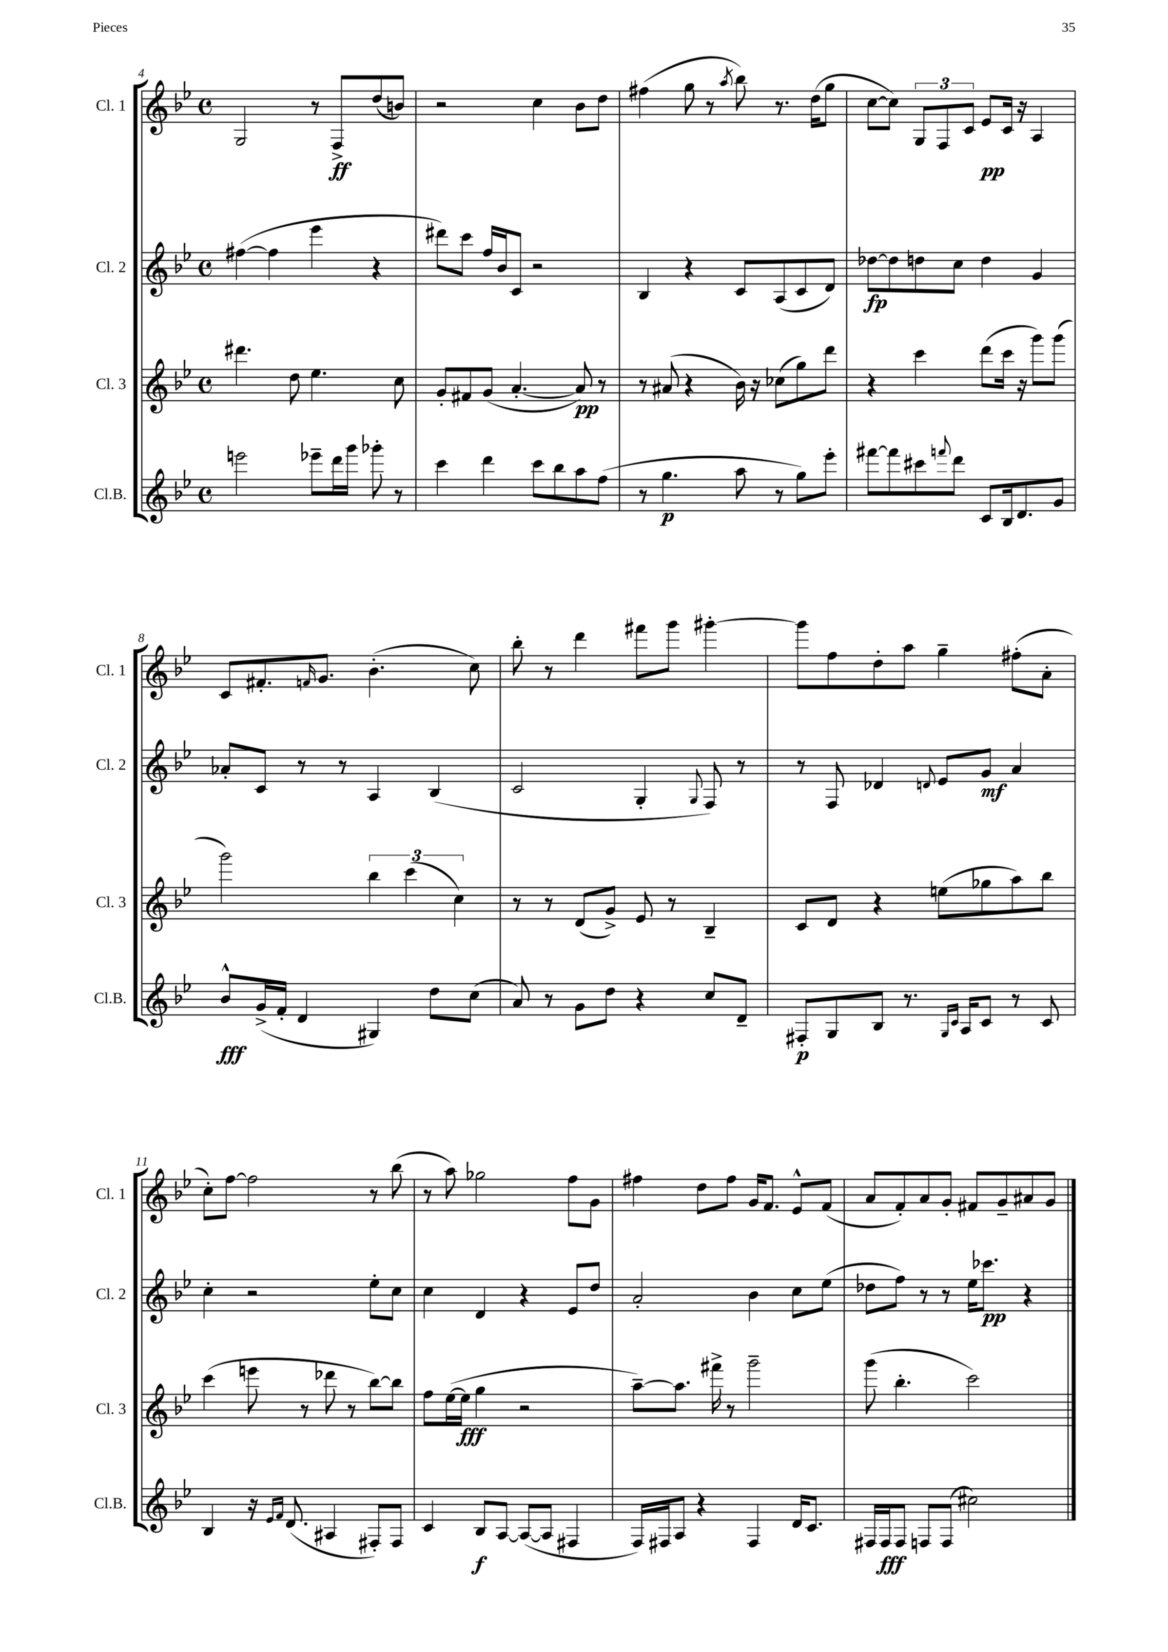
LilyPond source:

<<
\new StaffGroup <<
\new Staff = "s0" \with { instrumentName = "Cl. 1" shortInstrumentName = "Cl. 1" } {
    \clef treble \key bes \major \defaultTimeSignature \time 4/4
    g2 r8 f8->\ff d''8( b'8) |
    r2 c''4 bes'8 d''8 |
    fis''4( g''8 r8 \acciaccatura { a''8 } bes''8) r8. d''16( g''8 |
    c''8~ c''8) \tuplet 3/2 { g8 f8 c'8 } ees'8\pp c'16 r16 a4 |
    c'8 fis'8.-. \grace { f'16 } g'8. bes'4.-.( c''8) |
    bes''8-. r8 d'''4 fis'''8 g'''8 gis'''4~-. |
    gis'''8 f''8 d''8-. a''8 g''4-- fis''8-.( a'8-. |
    c''8-.) f''8~ f''2 r8 bes''8( |
    r8 a''8) ges''2 f''8 g'8 |
    fis''4 d''8 fis''8 g'16 f'8. ees'8-^ f'8( |
    a'8 f'8-.) a'8 g'8-. fis'8 g'8-- ais'8 g'8 \bar "|." |
}
\new Staff = "s1" \with { instrumentName = "Cl. 2" shortInstrumentName = "Cl. 2" } {
    \clef treble \key bes \major \defaultTimeSignature \time 4/4
    fis''4~( fis''4 ees'''4 r4 |
    dis'''8) c'''8 f''16 bes'16 c'8 r2 |
    bes4 r4 c'8 a8( c'8 d'8) |
    des''8~\fp des''8 d''8 c''8 d''4 g'4 |
    aes'8-. c'8 r8 r8 a4 bes4( |
    c'2 g4-. \appoggiatura { g8 } f8) r8 |
    r8 f8 des'4 \appoggiatura { d'8 } ees'8 g'8\mf a'4 |
    c''4-. r2 ees''8-. c''8 |
    c''4 d'4 r4 ees'8 d''8 |
    a'2-. bes'4 c''8 ees''8( |
    des''8 f''8) r8 r8 ees''16 ces'''8.\pp r4 \bar "|." |
}
\new Staff = "s2" \with { instrumentName = "Cl. 3" shortInstrumentName = "Cl. 3" } {
    \clef treble \key bes \major \defaultTimeSignature \time 4/4
    dis'''4. d''8 ees''4. c''8 |
    g'8-. fis'8 g'8( a'4.~-. a'8\pp) r8 |
    r8 ais'8( r4 bes'16) r16 ces''8( g''8) d'''8 |
    r4 c'''4 d'''8( c'''16 r16 g'''8) g'''8( |
    g'''2) \tuplet 3/2 { bes''4 c'''4( c''4) } |
    r8 r8 d'8( g'8->) ees'8 r8 bes4-- |
    c'8 d'8 r4 e''8( ges''8 a''8) bes''8 |
    c'''4( e'''8 r8 des'''8 r8 bes''8~) bes''8 |
    f''8 ees''16~( ees''16\fff g''4 r2 |
    a''8~--) a''8. fis'''16-> r8 g'''2-- |
    g'''8( bes''4.-. c'''2) \bar "|." |
}
\new Staff = "s3" \with { instrumentName = "Cl.B." shortInstrumentName = "Cl.B." } {
    \clef treble \key bes \major \defaultTimeSignature \time 4/4
    e'''2 ees'''8-- d'''16 g'''16 ges'''8-. r8 |
    c'''4 d'''4 c'''8 bes''8 a''8 f''8( |
    r8 g''4.\p a''8 r8 g''8) ees'''8-. |
    fis'''8~ fis'''8 cis'''8 \appoggiatura { f'''8 } d'''8 c'8 bes16 d'8. g'8 |
    bes'8-^\fff g'16->( f'16-. d'4 gis4) d''8 c''8( |
    a'8) r8 g'8 d''8 r4 c''8 d'8-- |
    fis8-.\p g8 bes8 r8. \grace { g16 c'16 } a16 c'8 r8 c'8 |
    bes4 r16 \grace { ees'16 f'16 } d'8.( ais4 fis8-.) fis8 |
    c'4 bes8\f a8~ a8~( a8 fis4 |
    f16) fis16 a8 r4 fis4 d'16 c'8. |
    fis16 fis16\fff fis8 f8 f8( cis''2) \bar "|." |
}
>>
>>
\layout { \context { \Score currentBarNumber = #4 } }
